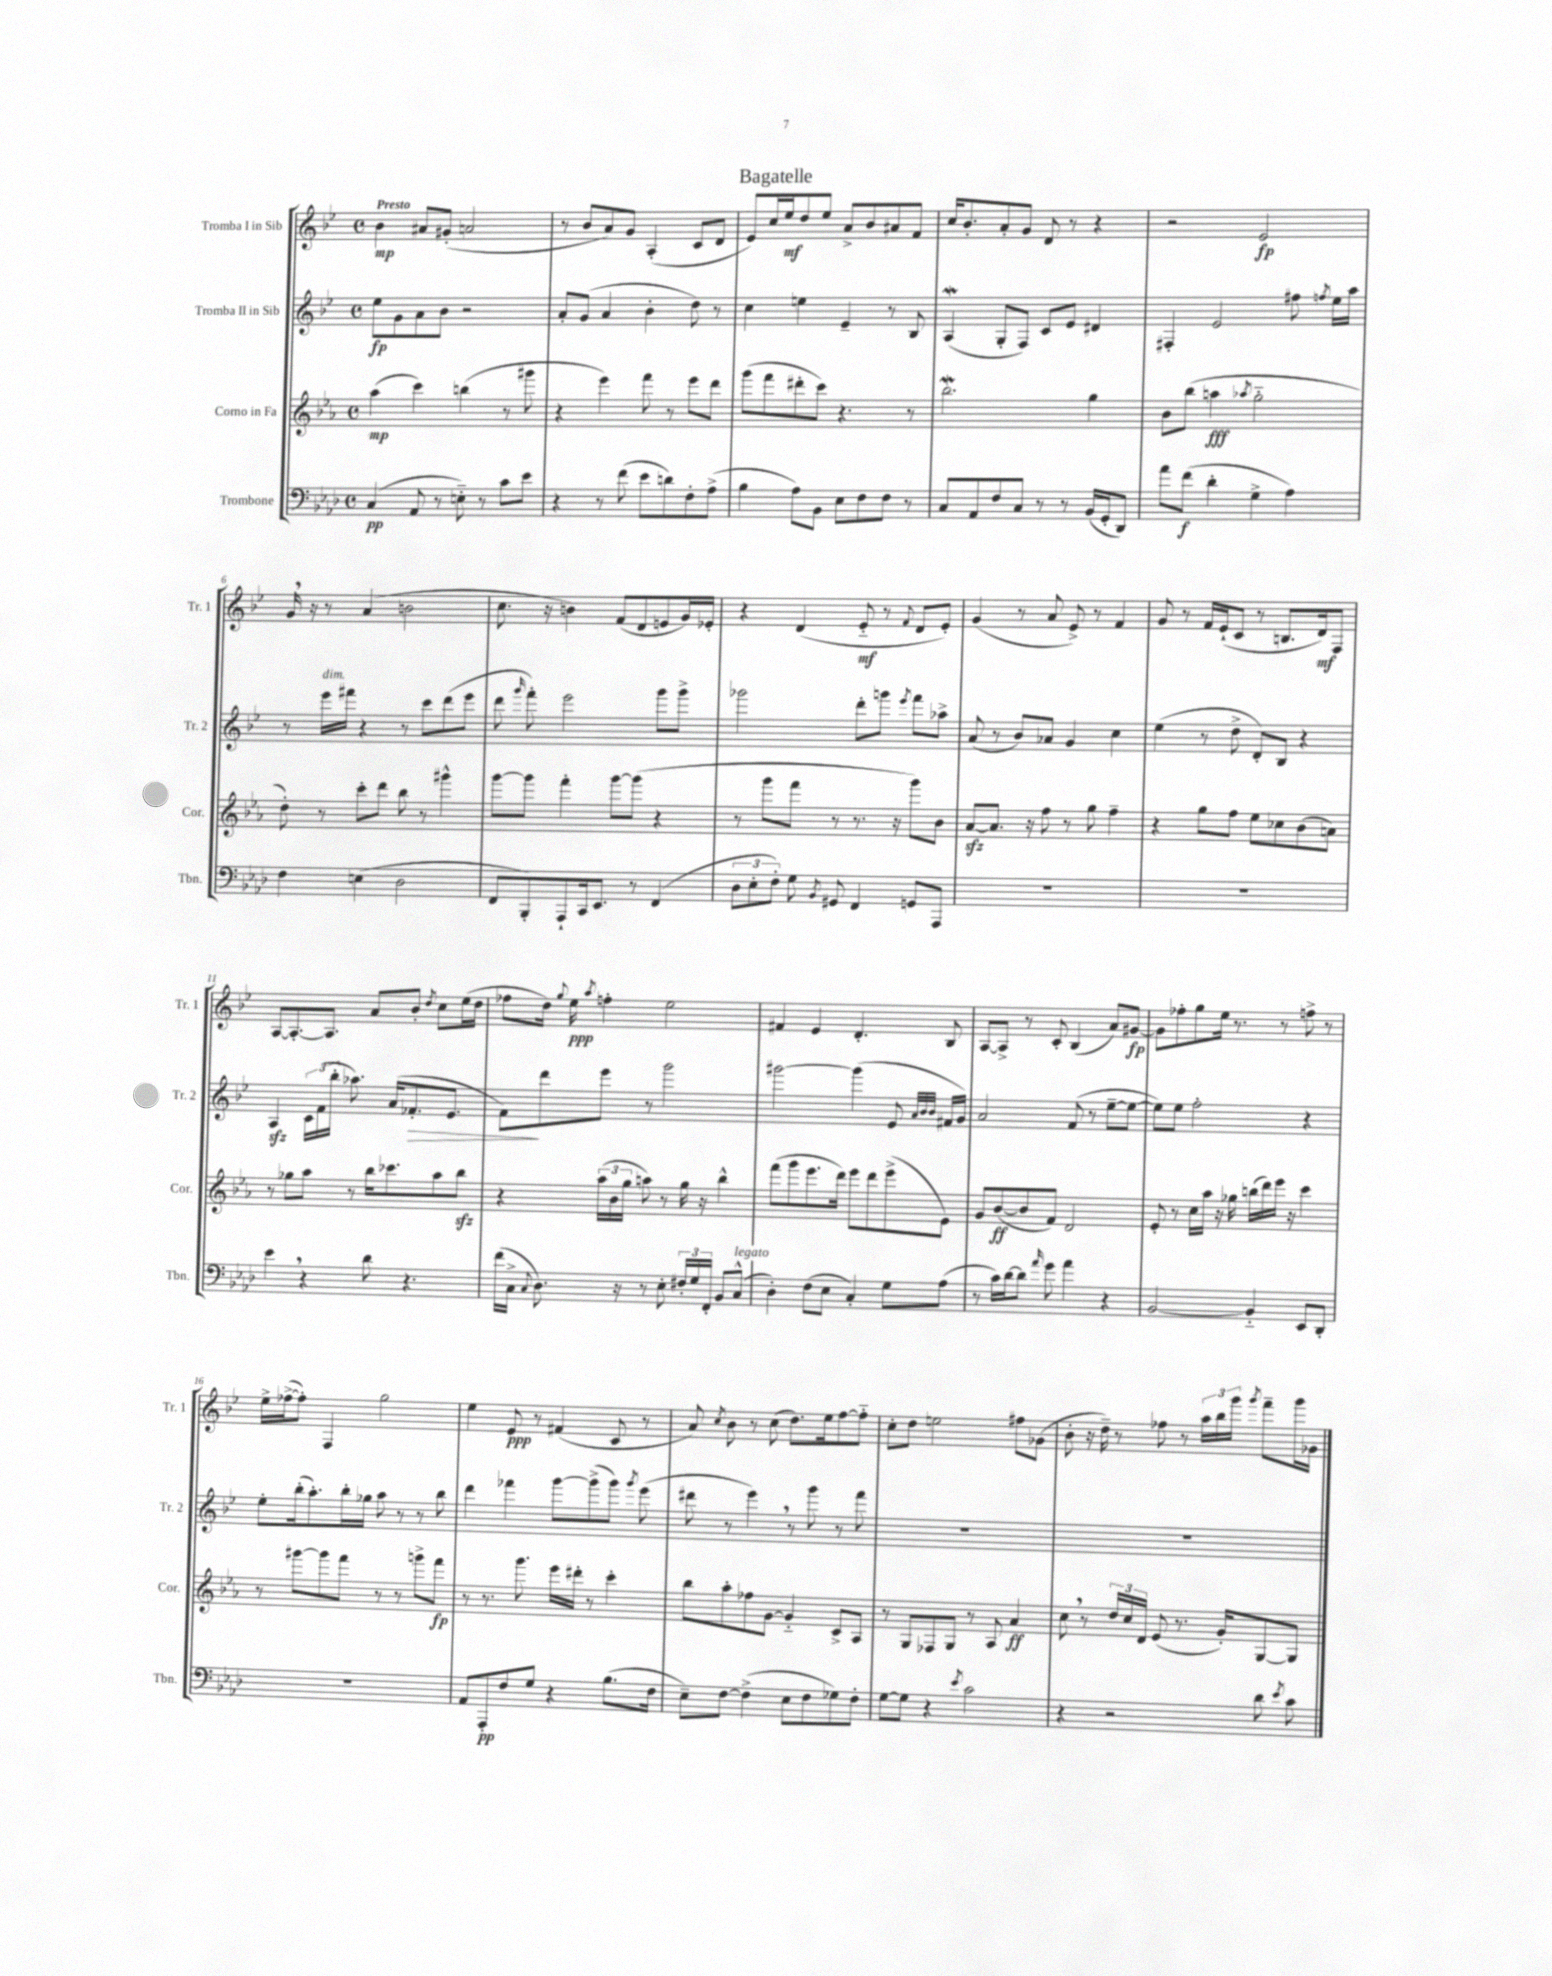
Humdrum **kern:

**kern	**kern	**kern	**kern
*staff4	*staff3	*staff2	*staff1
*clefF4	*clefG2	*clefG2	*clefG2
*k[b-e-a-d-]	*k[b-e-a-]	*k[b-e-]	*k[b-e-]
*M4/4	*M4/4	*M4/4	*M4/4
*met(c)	*met(c)	*met(c)	*met(c)
(4C	(4aa-	8ee-	4b-
.	.	8g	.
8AA-	4ccc)	8a	8a#
8r	.	8b-	(8g#'
8E'~)	(4bb	2r	2a
8r	.	.	.
8c	8r	.	.
8e-	8ggg#	.	.
=	=	=	=
4r	4r	8a'	8r
.	.	(8g	8b-
8r	4eee-)	4a	8a)
(8f	.	.	8g
8e-	8fff	4b-'	(4A'
8d)	8r	.	.
8F'	8eee-	8dd)	8c
(8A-^	8ddd	8r	8d
=	=	=	=
4B-	(8ggg	4cc	8e-)
.	8fff	.	16cc
.	.	.	16ee-
8A-)	8ddd#'	4ee	8dd
8BB-	8ccc)	.	8ee-
8E-	4.r	4e-~	8a^
8F	.	.	8b-
8F	.	8r	8a#
8r	8r	8B-	8f
=	=	=	=
8C	2.bb-	(4A	16cc
.	.	.	8.b-'
8AA-	.	.	.
8F	.	8G'	8a'
8C	.	8F)	8g
8r	.	8c	8d
8r	.	8e-	8r
(16BB-	4gg	4d#	4r
16GG'	.	.	.
8DD-)	.	.	.
=	=	=	=
8a-	8b-	4F#'	2r
(8f	(8bb-	.	.
4d-'	4aa	2e-	.
.	8qaa-	.	.
4G^	2gg'~	.	2e-
4A-)	.	8ff#	.
.	.	8qff	.
.	.	16ee-	.
.	.	16aa	.
=	=	=	=
4F	8dd')	8r	16g
.	.	.	16r
.	8r	16eee-	8r
.	.	16fff#	.
(4E	8ccc'	4r	(4a
.	8ddd	.	.
2D-	8bb-	8r	2b
.	8r	8ccc	.
.	4ggg#^^	(8ddd	.
.	.	8eee-	.
=	=	=	=
8FF	[8ggg	8ddd	8.cc
.	.	16qqggg	.
8BBB-')	8ggg]	8fff')	.
.	.	.	16r
8AAA-`	4fff'	2eee-	4b)
16CC	.	.	.
8.EE-	.	.	.
.	[8ggg	.	(8f
8r	(8ggg]	.	8d
(4FF	4r	8ggg	8e
.	.	8ggg^	16g)
.	.	.	16e-'
=	=	=	=
12D-	8r	2ggg-	4r
12E-'	.	.	.
.	8ggg	.	.
12F')	.	.	.
8G	8fff	.	(4d
8qBB-	.	.	.
8GG#	8r	.	.
4FF	8.r	8ddd'	8e-'~
.	.	8ggg	8r
.	16r	.	.
.	.	8qeee-	8qqf
8GG	8ggg)	8fff	8d
8AAA-	8b-	8aa-^	8e-')
=	=	=	=
1r	[8a-	(8a	(4g
.	8.a-]	8r	.
.	.	8b-)	8r
.	16r	.	.
.	8ff	8a-	8a
.	8r	4g	8e-^)
.	8gg	.	8r
.	4ff~	4cc	4f
=	=	=	=
1r	4r	(4ee-	8g
.	.	.	8r
.	8gg	8r	16f
.	.	.	(16e-`
.	8ff	8dd^	8c
.	8ee-	8d')	8r
.	8cc-	8B-	8.B
.	(8b-	4r	.
.	.	.	16d)
.	8a)	.	8F
=	=	=	=
4e-	8r	4A	[8A
.	8gg-	.	8.A'_
4r	8aa-	24c	.
.	.	(24f	.
.	.	.	8.A]
.	.	24bb-'	.
.	8r	8.aa-)	.
8d-	16bb-	.	8a
.	8.ccc-	(16a	.
4.r	.	8.f-'	8b-'
.	.	.	8qdd
.	8aa-	.	8cc
.	.	8.e-	.
.	8bb-	.	(16ee-
.	.	.	16dd
=	=	=	=
(16f	4r	8f)	8ff-
16C^	.	.	.
8qqC	.	.	.
8.D-)	.	8ddd	16dd)
.	.	.	8qqgg
.	.	.	16ee-
.	.	.	8qaa
.	(24aa-	8eee-	4ff'
.	24b-	.	.
16r	.	.	.
.	24gg	.	.
8r	8aa)	8r	.
8E-'	8r	2ggg	2ee-
24F#'	16gg	.	.
24G	.	.	.
.	16r	.	.
24FF'	.	.	.
8BB-	4bb-^^	.	.
(8C^^	.	.	.
=	=	=	=
4D-')	(8fff	[2ggg#	4f#
.	8ggg	.	.
(8F	8.eee-	.	4e-
8E-	.	.	.
.	16ddd)	.	.
4C')	8eee-	(4ggg#]	4.d'
.	8ddd	.	.
8G	(8eee-^	8e-	.
.	.	32qqa	.
.	.	32qqb-	.
.	.	32qqb-	.
(8A-	8e-)	16f#	8B-
.	.	16g)	.
=	=	=	=
8r	8g	2a	[8A
16c)	([8b-	.	8A^]
[16d-	.	.	.
8d-]	8b-]	.	8r
16qqa-	.	.	.
8g	8f)	.	8c'
4a-	2d	(8f	(4B-
.	.	8r	.
4r	.	[8ee-~	8a)
.	.	8ee-_	[8g#
=	=	=	=
[2BB-	8e-'	8ee-])	8g#]
.	8r	8ee-	8ff-'
.	16cc	2ff'	8gg
.	16aa-	.	.
.	16r	.	16ee-
.	16gg-	.	8.r
4BB-'~]	(16bb	.	.
.	16ddd)	.	.
.	16eee-	.	8r
.	16r	.	.
8EE-	4ccc	4r	8ff^
8DD-'	.	.	8r
=	=	=	=
1r	8r	8ee-'	16ee-^
.	.	.	([16ff-^
.	[8ggg#	(16bb-'	8ff-'])
.	.	8.aa')	.
.	8ggg#]	.	4F
.	8fff	16bb-'	.
.	.	16gg-	.
.	8r	8aa	2gg
.	8r	8r	.
.	8ggg^	8r	.
.	8fff	8bb-	.
=	=	=	=
8AA-	8r	4ddd	4ee-
8AAA-'	8.r	.	.
8F	.	4fff-	8e-
.	8.ggg	.	.
8G	.	.	8r
4r	16eee-	[8ggg	(4f#
.	16ddd#'	.	.
.	8r	(8ggg^]	.
(8.B-	4ccc'	8ggg)	8c
.	.	8qggg	.
.	.	(8eee-	8r
16F	.	.	.
=	=	=	=
8E-~)	8bb-	8ddd#	8a)
.	.	.	8qcc
[8F	8aa-'	8r	8b-
(4F^]	8ff-	4eee-)	8r
.	[8g	.	(8cc
8E-	4g'~]	8r	8.dd)
8F	.	8ggg	.
.	.	.	16ee-
8G-)	8c^	8r	[8ff
8F'	8A-	8fff	8ff'~]
=	=	=	=
[8G	8r	1r	8cc'
8G]	8G	.	8dd
4r	8F-	.	2ee
.	8G	.	.
8qe-	.	.	.
2c	8r	.	.
.	8A-	.	.
.	4a-	.	8ff#
.	.	.	(8g-
=	=	=	=
4r	8cc	1r	8b-'
.	8r	.	16r
.	.	.	16dd~)
2r	24dd	.	8r
.	24cc	.	.
.	24d	.	.
.	(8e-	.	8ff-
.	8.r	.	8r
.	.	.	24aa
.	.	.	24bb-
.	16g')	.	.
.	.	.	24ggg
.	.	.	8qggg
8d-	[8G	.	8fff~
8qe-	.	.	.
8c	8G]	.	16ggg
.	.	.	16g-
==	==	==	==
*-	*-	*-	*-
